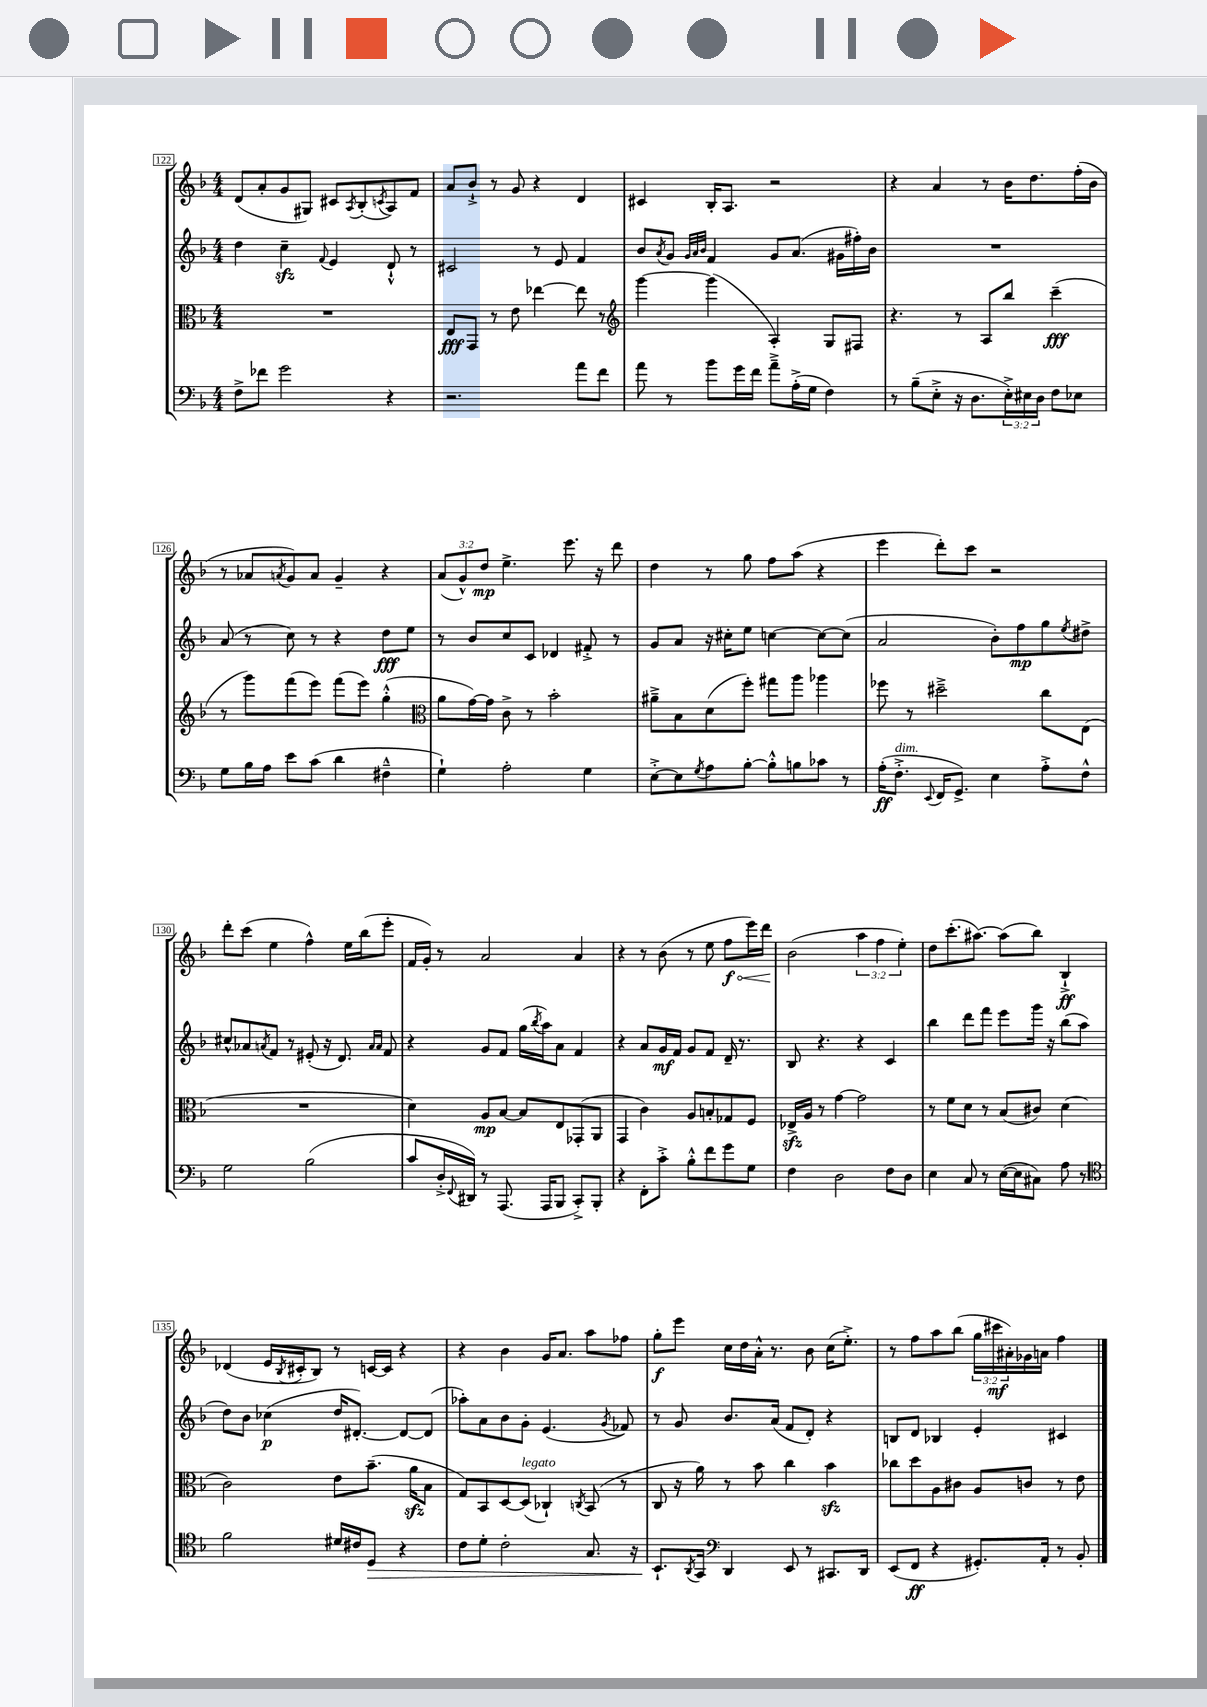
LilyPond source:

<<
\new StaffGroup <<
\new Staff = "s0" {
    \clef treble \key f \major \numericTimeSignature \time 4/4 \override Staff.TupletNumber.text = #tuplet-number::calc-fraction-text
    d'8( a'8-. g'8 gis8) cis'8 \acciaccatura { a8 } bes8-.( \acciaccatura { c'8 } a8) f'8 |
    a'8 bes'8-!-> r8 g'8 r4 d'4 |
    cis'4 bes16-. a8. r2 |
    r4 a'4 r8 bes'16 d''8. f''16-.( bes'16 |
    r8 aes'8 \acciaccatura { a'8 } g'8) a'8 g'4-- r4 |
    \tuplet 3/2 { a'8( g'8-^) d''8\mp } e''4.-> e'''8. r16 d'''8 |
    d''4 r8 g''8 f''8 a''8( r4 |
    e'''4 d'''8-.) c'''8 r2 |
    d'''8-. c'''8( e''4 f''4-^) e''16 bes''16( e'''8-. |
    f'16 g'16-.) r8 a'2 a'4 |
    r4 r8 bes'8( r8 e''8 \once \override Hairpin.circled-tip = ##t f''8\f\< e'''16) d'''16\! |
    bes'2( \tuplet 3/2 { a''4 f''4 e''4-.) } |
    d''8 c'''8.-.( ais''8.~) ais''8( bes''8) bes4-!->\ff |
    des'4( e'16 \acciaccatura { bes8 } cis'16-. bes8) r8 c'16~ c'16 r4 |
    r4 bes'4 g'16 a'8. a''8 fes''8 |
    g''8-.\f e'''8 c''16 d''16 a'16-.-^ r8. bes'8 c''16( e''8.-.->) |
    r8 f''8 a''8 bes''8( \tuplet 3/2 { g''16 cis'''16\mf ais'16-.) } ges'16 a'16 f''4 \bar "|." |
}
\new Staff = "s1" {
    \clef treble \key f \major \numericTimeSignature \time 4/4
    d''4 c''4--\sfz \appoggiatura { f'8 } e'4 d'8-!-^ r8 |
    cis'2 r8 e'8 f'4 |
    bes'8 \acciaccatura { a'8 } g'8 \grace { g'32 a'32 bes'32 } f'4 g'8 a'8.( gis'16 fis''16-.) bes'16 |
    R1 |
    a'8( r8 c''8) r8 r4 d''8\fff e''8 |
    r8 bes'8 c''8 c'8 des'4 fis'8-.-> r8 |
    g'8 a'8 r16 cis''16-. e''8 c''4~ c''8~ c''8( |
    a'2 bes'8-.) f''8\mp g''8 \acciaccatura { e''8 } dis''8-> |
    cis''8-^ aes'8 \acciaccatura { a'8 } f'8 r8 eis'8-.( r16 d'8.) \grace { a'16 a'16 } f'8 |
    r4 g'8 f'8 g''16( \acciaccatura { bes''8 } a''16) a'8 f'4 |
    r4 a'8 g'16\mf f'16 g'8 f'8 d'16-- r8. |
    bes8 r4. r4 c'4 |
    bes''4 d'''8 f'''8 e'''8 g'''16 r16 bes''8( a''8 |
    d''8) bes'8 ces''4\p( d''16 dis'8.~-.) dis'8~ dis'8( |
    aes''8-.) a'8 bes'8 g'8-. e'4.( \acciaccatura { g'8 } fes'8) |
    r8 g'8 bes'8. a'16( f'8 d'8-.) r4 |
    b8 d'8 bes4 e'4-. cis'4 \bar "|." |
}
\new Staff = "s2" {
    \clef alto \key f \major \numericTimeSignature \time 4/4
    R1 |
    e8\fff g,8 r8 e'8 ees''4~ ees''8 r8 |
    \clef treble g'''4~ g'''4( a4-.) g8 fis8 |
    r4. r8 a8 bes''8 c'''4--\fff( |
    r8 g'''8) f'''8( e'''8) f'''8( e'''8) g''4-.-^( |
    \clef alto a'8 g'16~) g'16 c'8-> r8 bes'2-. |
    ais'8---> bes8 d'8( f''8-.) gis''8 a''8 aes''4 |
    fes''8 r8 dis''2---> c''8 e8( |
    R1 |
    d'4) a8\mp bes8~ bes8 e8 ges,8-.( a,8 |
    g,4 c'4) a8 b8-. ges8 f8 |
    ees16->\sfz a16 r8 g'4~ g'2 |
    r8 f'8 d'8 r8 bes8( cis'8) d'4( |
    c'2) e'8 bes'8.--( a'16\sfz bes8 |
    g8) bes,8 d8~ d8^\markup { \italic "legato" }( ces4-!) \acciaccatura { c8 } bes,8( r8 |
    c8 r16 a'16) r8 bes'8 c''4 bes'4\sfz |
    ces''8 d''8 a8 cis'8 a8 c'8 r8 e'8 \bar "|." |
}
\new Staff = "s3" {
    \clef bass \key f \major \numericTimeSignature \time 4/4 \override Staff.TupletNumber.text = #tuplet-number::calc-fraction-text
    f8-> fes'8 g'2 r4 |
    r2. a'8 f'8 |
    a'8 r8 bes'8 g'16 f'16 a'8---> a16-.->( g16 f4) |
    r8 bes8--( e8-.-> r16 d8. \tuplet 3/2 { e16-.->) eis16 d16 } f8 ees8 |
    g8 bes16 a16 e'8 c'8( d'4 fis4---^ |
    g4-!) a2-. g4 |
    e8~-.-> e8 \acciaccatura { g8 } a8 bes8~-. bes8-.-^ b8 ces'8 r8 |
    a16-.\ff( f8.-.->^\markup { \italic "dim." } \appoggiatura { e,8 } f,16 g,8.->) e4 a8-.-> f8-^ |
    g2 bes2( |
    c'8 d16-.-> \appoggiatura { f,8 } dis,16) r8 a,,8.( a,,16 bes,,8 c,8-.->) bes,,8-. |
    r4 f,8-. c'8-.-> bes8-.-^ f'8 g'8 g8 |
    f4 d2 f8 d8 |
    e4 c8 r8 e16~( e16 cis8) a8 r8 |
    \clef tenor f'2 dis'16 cis'16 d8\> r4 |
    c'8 d'8-. c'2-. g8. r16 |
    bes,8.-!\! \acciaccatura { a,8 } g,16 \clef bass d,4 e,8 r8 cis,8. d,16 |
    e,8( f,8\ff r4 gis,8.-.) a,16-. r8 bes,8-. \bar "|." |
}
>>
>>
\layout { \context { \Score currentBarNumber = #122 \override BarNumber.stencil = #(make-stencil-boxer 0.1 0.3 ly:text-interface::print) } }
